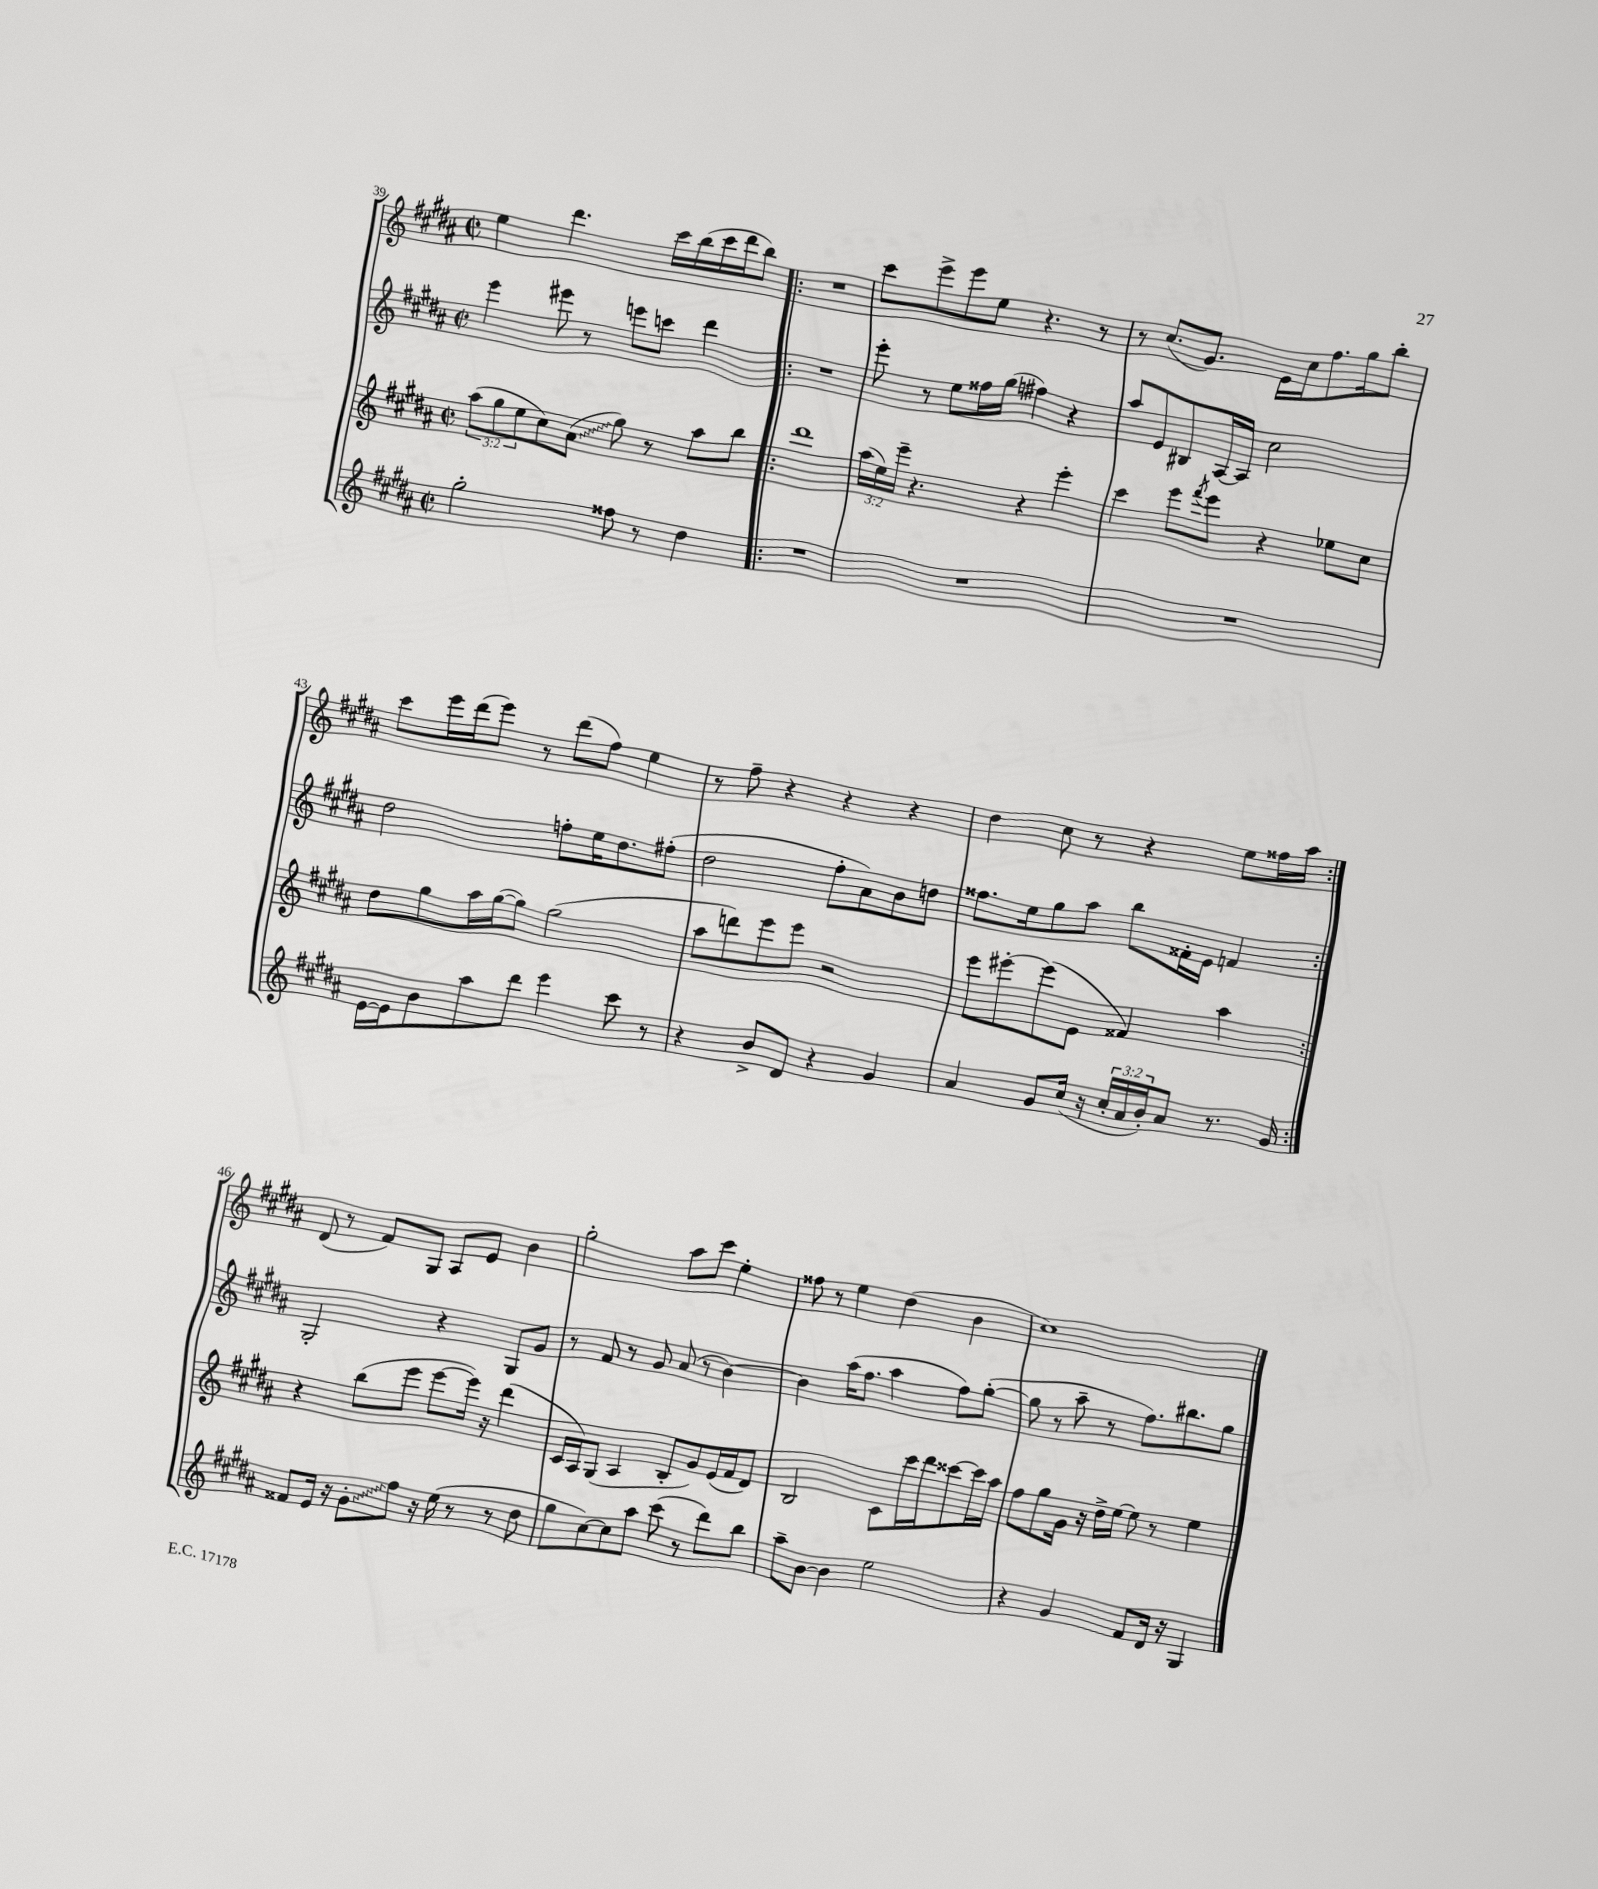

**kern	**kern	**kern	**kern
*staff4	*staff3	*staff2	*staff1
*clefG2	*clefG2	*clefG2	*clefG2
*k[f#c#g#d#a#]	*k[f#c#g#d#a#]	*k[f#c#g#d#a#]	*k[f#c#g#d#a#]
*M2/2	*M2/2	*M2/2	*M2/2
*met(c|)	*met(c|)	*met(c|)	*met(c|)
2gg#'\	(12aa#\L	4eee\	4ee\
.	12gg#\	.	.
.	12ee\	.	.
.	8cc#\)	8eee#\	4.ddd#\
.	(8a#\J	8r	.
8ff##\	8gg#\)	8eee\L	.
8r	8r	8ccc\J	16ccc#\LL
.	.	.	(16bb\
4dd#\	8aa#\L	4ddd#\	16ccc#\
.	.	.	16ddd#\J
.	8bb\J	.	8bb\J)
=!|:	=!|:	=!|:	=!|:
1r	1ddd#	1r	1r
=	=	=	=
1r	(24aa#\LL	8eee'\	8ccc#\L
.	24ee\)	.	.
.	24eee~\JJ	.	.
.	4.r	8r	8eee^\
.	.	8ee\L	8eee\
.	.	16ff##\L	8ee\J
.	.	(16gg#\JJ	.
.	4r	4ff#\)	4.r
.	4eee'\	4r	.
.	.	.	8r
=	=	=	=
1r	4ccc#\	8aa#/L	8r
.	.	8e/	(8.cc#/L
.	8eee\L	8B#/	.
.	.	.	8.g#/J)
.	8qfff#/	.	.
.	8eee\J	[16A#/L	.
.	.	16A#/]JJ	.
.	4r	2cc#\	16e\LL
.	.	.	16cc#\J
.	.	.	8.ff#\
.	8ee-\L	.	.
.	.	.	16gg#\k
.	8cc#\J	.	8bb'\J
=	=	=	=
[16e\LL	8dd#\L	2dd#\	8ccc#\L
16e\]J	.	.	.
8b\	8gg#\	.	16eee\L
.	.	.	(16ddd#\J
8aa#\	16aa#\L	.	8eee\J)
.	([16gg#\J	.	.
8ddd#\J	8gg#\]J)	.	8r
4eee\	(2gg#\	8ff'\L	(8ddd#\L
.	.	16ee\K	8ff#\J)
.	.	8.dd#\	.
8ccc#\	.	.	4ee\
8r	.	(8ff#'\J	.
=	=	=	=
4r	8aa#\L	2dd#\	8r
.	8ddd\)	.	8ff#~\
8b^/L	8eee\	.	4r
8d#/J	8eee\J	.	.
4r	2r	8ff#'\L	4r
.	.	8a#\)	.
4g#/	.	8b\	4r
.	.	8dd\J	.
=	=	=	=
4a#/	8eee\L	8.ff##\L	4dd#\
.	[8eee#'\	.	.
.	.	16ee\k	.
8g#/L	(8eee#\]	8gg#\	8cc#\
(16cc#/Jk	8e\J	8aa#\J	8r
16r	.	.	.
24cc#'/LL	4f##/)	8bb\L	4r
24a#/	.	.	.
24b'/J)	.	.	.
8a#/J	.	16f##'\L	.
.	.	16e\JJ	.
8.r	4aa#\	4f/	8ee\L
.	.	.	16ff##\L
16g#/	.	.	16aa#\JJ
=:|!	=:|!	=:|!	=:|!
8f##/L	4r	2G#'/	(8d#/
16e/Jk	.	.	8r
16r	.	.	.
8g#'\L	(8bb\L	.	8f#/L)
8ff#\J	8eee\J	.	8G#/J
16r	[8eee\L	4r	8A#/L
(16ee\	.	.	.
8r	16eee\]Jk)	.	8e/J
.	16r	.	.
8r	(4ddd#\	8G#/L	4b\
8dd#\	.	8g#/J	.
=	=	=	=
8gg#\L	16c#/LL	8r	2gg#'\
.	16A#/J)	.	.
[8cc#\)	(8G#/J	8f#/	.
8cc#\]	4A#/	8r	.
8aa#\J	.	8g#/	.
(8ccc#\	8B'/L	(8a#/	8aa#\L
8r	8g#/)	8r	8ccc#\J
8ddd#\L)	(16e/L	[4b\)	4ee'\
.	16f#/J	.	.
8bb\J	8d#/J)	.	.
=	=	=	=
8aa#~\L	2B/	4b\]	8ff##\
[8b\J	.	.	8r
4b\]	.	(16aa#\LK	4ee\
.	.	8.ff#\J	.
2ee\	8c#\L	4aa#\	(4dd#\
.	16ccc#\L	.	.
.	16ddd#\J	.	.
.	[8ccc##\	8ff#\L)	4b\
.	16ccc##\]L	([8gg#'\J	.
.	16aa#\JJ	.	.
=	=	=	=
4r	8ff#\L	8gg#\]	1cc#)
.	8gg#\	8r	.
4g#/	16g#\Jk	8aa#~\	.
.	16r	.	.
.	16dd#^\LL	8r	.
.	[16ee\JJ	.	.
8f#/L	8ee\]	8.ff#\L)	.
16d#/Jk	8r	.	.
16r	.	8.bb#\	.
4G#/	4ee\	.	.
.	.	8gg#\J	.
==	==	==	==
*-	*-	*-	*-
